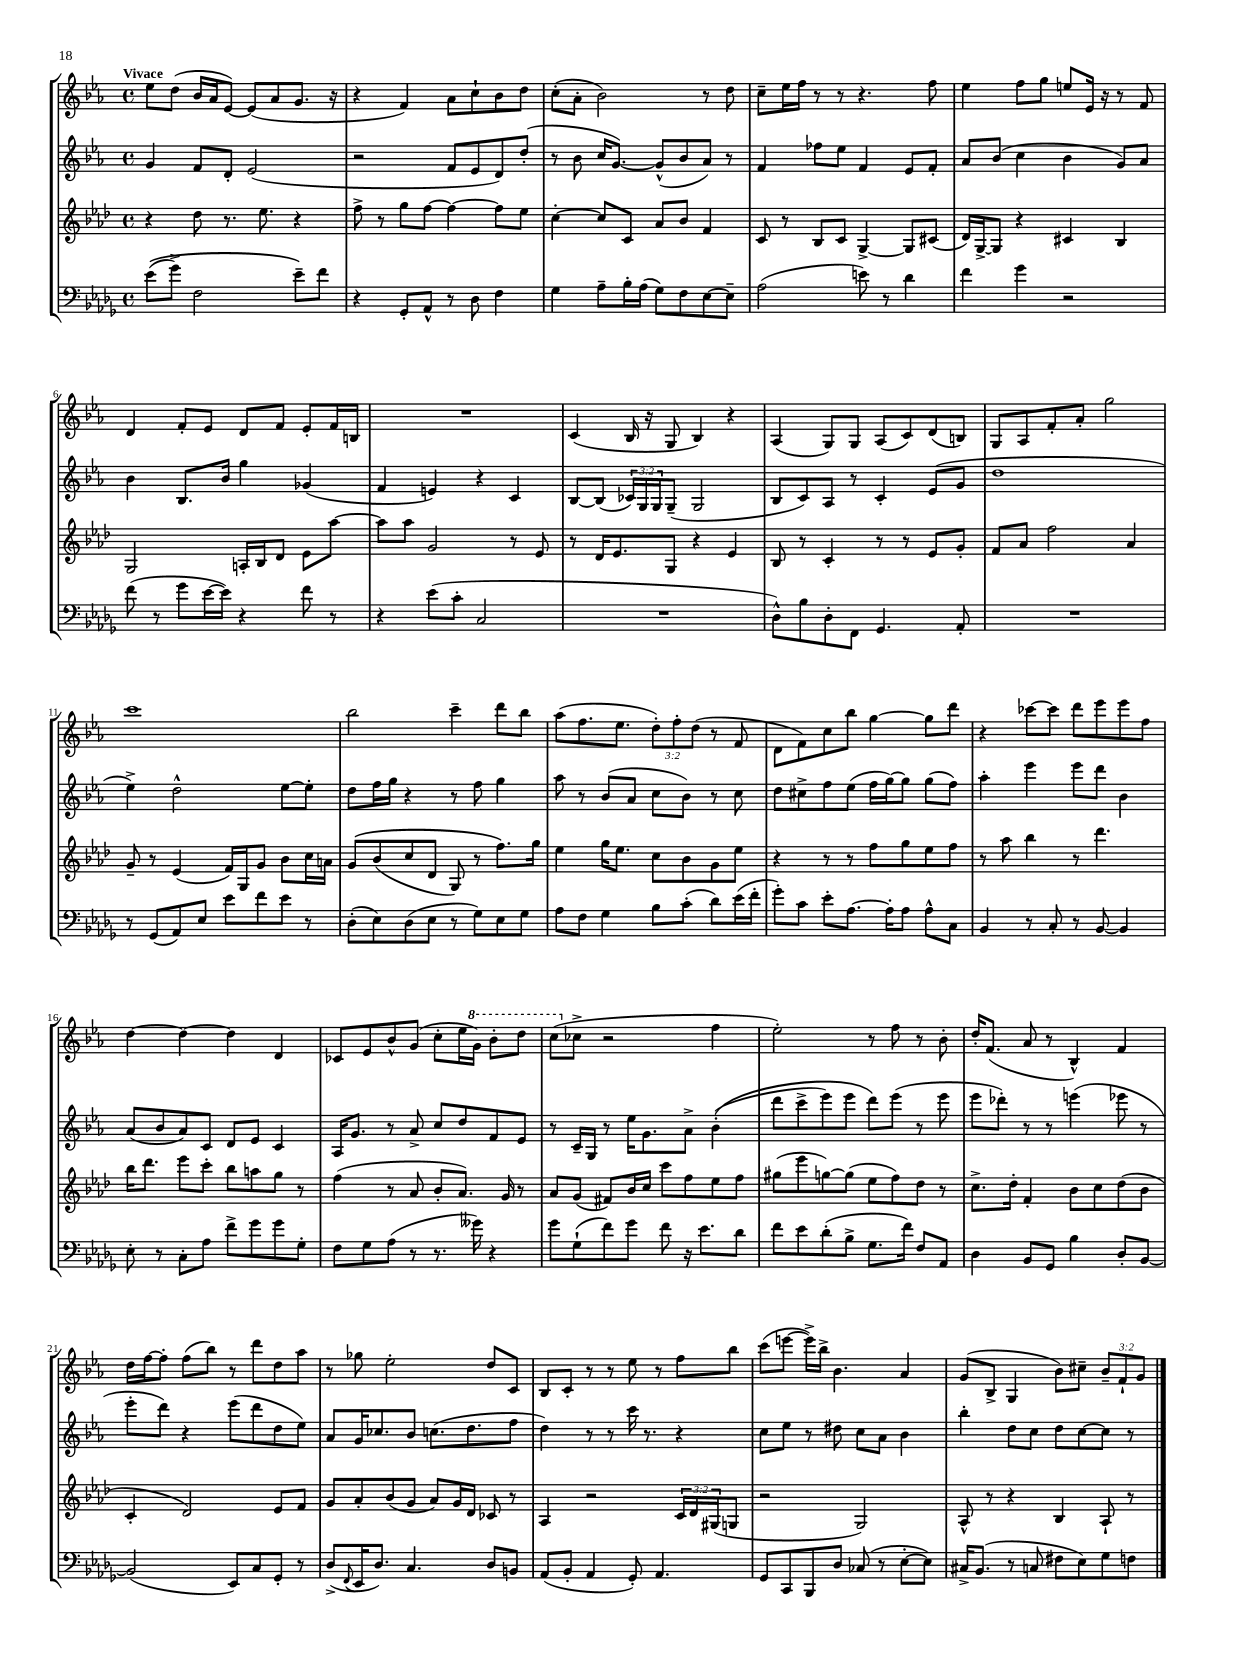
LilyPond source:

<<
\new StaffGroup <<
\new Staff = "s0" {
    \clef treble \key ees \major \defaultTimeSignature \time 4/4 \override Staff.TupletNumber.text = #tuplet-number::calc-fraction-text \tempo "Vivace"
    ees''8 d''8( bes'16 aes'16 ees'8~) ees'8( aes'8 g'8. r16 |
    r4 f'4) aes'8 c''8-! bes'8 d''8 |
    c''8-.( aes'8-. bes'2) r8 d''8 |
    c''8-- ees''16 f''16 r8 r8 r4. f''8 |
    ees''4 f''8 g''8 e''8 ees'16 r16 r8 f'8 |
    d'4 f'8-. ees'8 d'8 f'8 ees'8-. f'16 b16 |
    R1 |
    c'4( bes16 r16 g8 bes4) r4 |
    aes4( g8) g8 aes8( c'8) d'8( b8) |
    g8 aes8 f'8-. aes'8-. g''2 |
    c'''1 |
    bes''2 c'''4-- d'''8 bes''8 |
    aes''8( f''8. ees''8. \tuplet 3/2 { d''8-.) f''8-. d''8( } r8 f'8 |
    d'8 f'8) c''8 bes''8 g''4~ g''8 d'''8 |
    r4 ces'''8~ ces'''8 d'''8 ees'''8 ees'''8 f''8 |
    d''4~ d''4~ d''4 d'4 |
    ces'8 ees'8 bes'8-^ g'8( c''8-. ees''16 \ottava #1 g''16) bes''8-. d'''8 |
    c'''8( \ottava #0 ces''8-> r2 f''4 |
    ees''2-.) r8 f''8 r8 bes'8-. |
    d''16-. f'8.( aes'8 r8 bes4-^) f'4 |
    d''16 f''16~ f''8-. f''8( bes''8) r8 d'''8 d''8 aes''8 |
    r8 ges''8 ees''2-. d''8 c'8 |
    bes8 c'8-. r8 r8 ees''8 r8 f''8 bes''8 |
    c'''8( e'''8~ e'''16->) bes''16-> bes'4. aes'4 |
    g'8( bes8-> g4 bes'8) cis''8-- \tuplet 3/2 { bes'8-- f'8-! g'8 } \bar "|." |
}
\new Staff = "s1" {
    \clef treble \key ees \major \defaultTimeSignature \time 4/4 \override Staff.TupletNumber.text = #tuplet-number::calc-fraction-text
    g'4 f'8 d'8-. ees'2( |
    r2 f'8 ees'8 d'8) d''8-.( |
    r8 bes'8 c''16 g'8.~) g'8-^( bes'8 aes'8) r8 |
    f'4 fes''8 ees''8 f'4 ees'8 f'8-. |
    aes'8 bes'8( c''4 bes'4 g'8) aes'8 |
    bes'4 bes8. bes'16 g''4 ges'4( |
    f'4 e'4) r4 c'4 |
    bes8~ bes8( \tuplet 3/2 { ces'16) g16 g16 } g8--( g2 |
    bes8 c'8) aes8 r8 c'4-. ees'8( g'8 |
    d''1 |
    ees''4->) d''2-^ ees''8~ ees''8-. |
    d''8 f''16 g''16 r4 r8 f''8 g''4 |
    aes''8 r8 bes'8( aes'8 c''8 bes'8) r8 c''8 |
    d''8 cis''8-> f''8 ees''8( f''16 g''16~) g''8 g''8( f''8) |
    aes''4-. ees'''4 ees'''8 d'''8 bes'4 |
    aes'8( bes'8 aes'8) c'8 d'8 ees'8 c'4 |
    aes16 g'8. r8 aes'8-> c''8 d''8 f'8 ees'8 |
    r8 c'16-- g16 r8 ees''16 g'8. aes'8-> bes'4-.(\( |
    d'''8 c'''8-> ees'''8) ees'''8 d'''8\) ees'''8( r8 ees'''8 |
    ees'''8 des'''8-.) r8 r8 e'''4( ees'''8 r8 |
    ees'''8-. d'''8) r4 ees'''8( d'''8 d''8 ees''8) |
    aes'8 g'16 ces''8. bes'8 c''8.( d''8. f''8 |
    d''4) r8 r8 c'''16 r8. r4 |
    c''8 ees''8 r8 dis''8 c''8 aes'8 bes'4 |
    bes''4-. d''8 c''8 d''8 c''8~ c''8 r8 \bar "|." |
}
\new Staff = "s2" {
    \clef treble \key aes \major \defaultTimeSignature \time 4/4 \override Staff.TupletNumber.text = #tuplet-number::calc-fraction-text
    r4 des''8 r8. ees''8. r4 |
    f''8-> r8 g''8 f''8~ f''4~ f''8 ees''8 |
    c''4~-. c''8 c'8 aes'8 bes'8 f'4 |
    c'8 r8 bes8 c'8 g4~-> g8 cis'8( |
    des'16) g16~-> g8 r4 cis'4 bes4 |
    g2 a16-. bes16 des'8 ees'8 aes''8~ |
    aes''8 aes''8 g'2 r8 ees'8 |
    r8 des'16 ees'8. g8 r4 ees'4 |
    bes8 r8 c'4-. r8 r8 ees'8 g'8-. |
    f'8 aes'8 f''2 aes'4 |
    g'8-- r8 ees'4( f'16) g16 g'8 bes'8 c''16 a'16 |
    g'8\( bes'8( c''8 des'8 g8) r8 f''8.\) g''16 |
    ees''4 g''16 ees''8. c''8 bes'8 g'8 ees''8 |
    r4 r8 r8 f''8 g''8 ees''8 f''8 |
    r8 aes''8 bes''4 r8 des'''4. |
    bes''16 des'''8. ees'''8 c'''8-. bes''8 a''8 g''8 r8 |
    f''4( r8 aes'8 bes'8-. aes'8.) g'16 r8 |
    aes'8 g'8( fis'8) bes'16 c''16 c'''8 f''8 ees''8 f''8 |
    gis''8( ees'''8 g''8~) g''8( ees''8 f''8) des''8 r8 |
    c''8.-> des''16-. f'4-. bes'8 c''8 des''8( bes'8 |
    c'4-. des'2) ees'8 f'8 |
    g'8 aes'8-. bes'8( g'8 aes'8) g'16 des'16 ces'8 r8 |
    aes4 r2 \tuplet 3/2 { c'16 des'16 gis16( } g8 |
    r2 g2) |
    aes8-^ r8 r4 bes4 aes8-! r8 \bar "|." |
}
\new Staff = "s3" {
    \clef bass \key des \major \defaultTimeSignature \time 4/4
    ees'8(\( ges'8->) f2 ees'8--\) f'8 |
    r4 ges,8-. aes,8-^ r8 des8 f4 |
    ges4 aes8-- bes16-. aes16( ges8) f8 ees8~ ees8-- |
    aes2( e'8) r8 des'4 |
    f'4 ges'4 r2 |
    f'8( r8 ges'8 ees'16~ ees'16) r4 f'8 r8 |
    r4 ees'8( c'8-. c2 |
    R1 |
    des8-^) bes8 des8-. f,8 ges,4. aes,8-. |
    R1 |
    r8 ges,8( aes,8) ees8 ees'8 f'8 ees'8 r8 |
    des8-.( ees8) des8( ees8 r8 ges8) ees8 ges8 |
    aes8 f8 ges4 bes8 c'8-.( des'8) ees'16( f'16-. |
    ges'8-.) c'8 ees'8-. aes8.~ aes16-. aes8 aes8-^ c8 |
    bes,4 r8 c8-. r8 bes,8~ bes,4 |
    ees8-. r8 c8-. aes8 f'8-> ges'8 ges'8 ges8-. |
    f8 ges8 aes8( r8 r8. geses'16) r4 |
    ges'8 ges8-!( f'8) ges'8 f'8 r16 ees'8. des'8 |
    f'8 ees'8 des'8-.( bes8-> ges8. f'16) f8 aes,8 |
    des4 bes,8 ges,8 bes4 des8-. bes,8~ |
    bes,2( ees,8) c8 ges,8-. r8 |
    des8->( \appoggiatura { f,8 } ees,16 des8.) c4. des8 b,8 |
    aes,8( bes,8-. aes,4 ges,8-.) aes,4. |
    ges,8 c,8 bes,,8 des8 ces8( r8 ees8~-. ees8) |
    cis16-> bes,8.( r8 c8 fis8 ees8) ges8 f8 \bar "|." |
}
>>
>>
